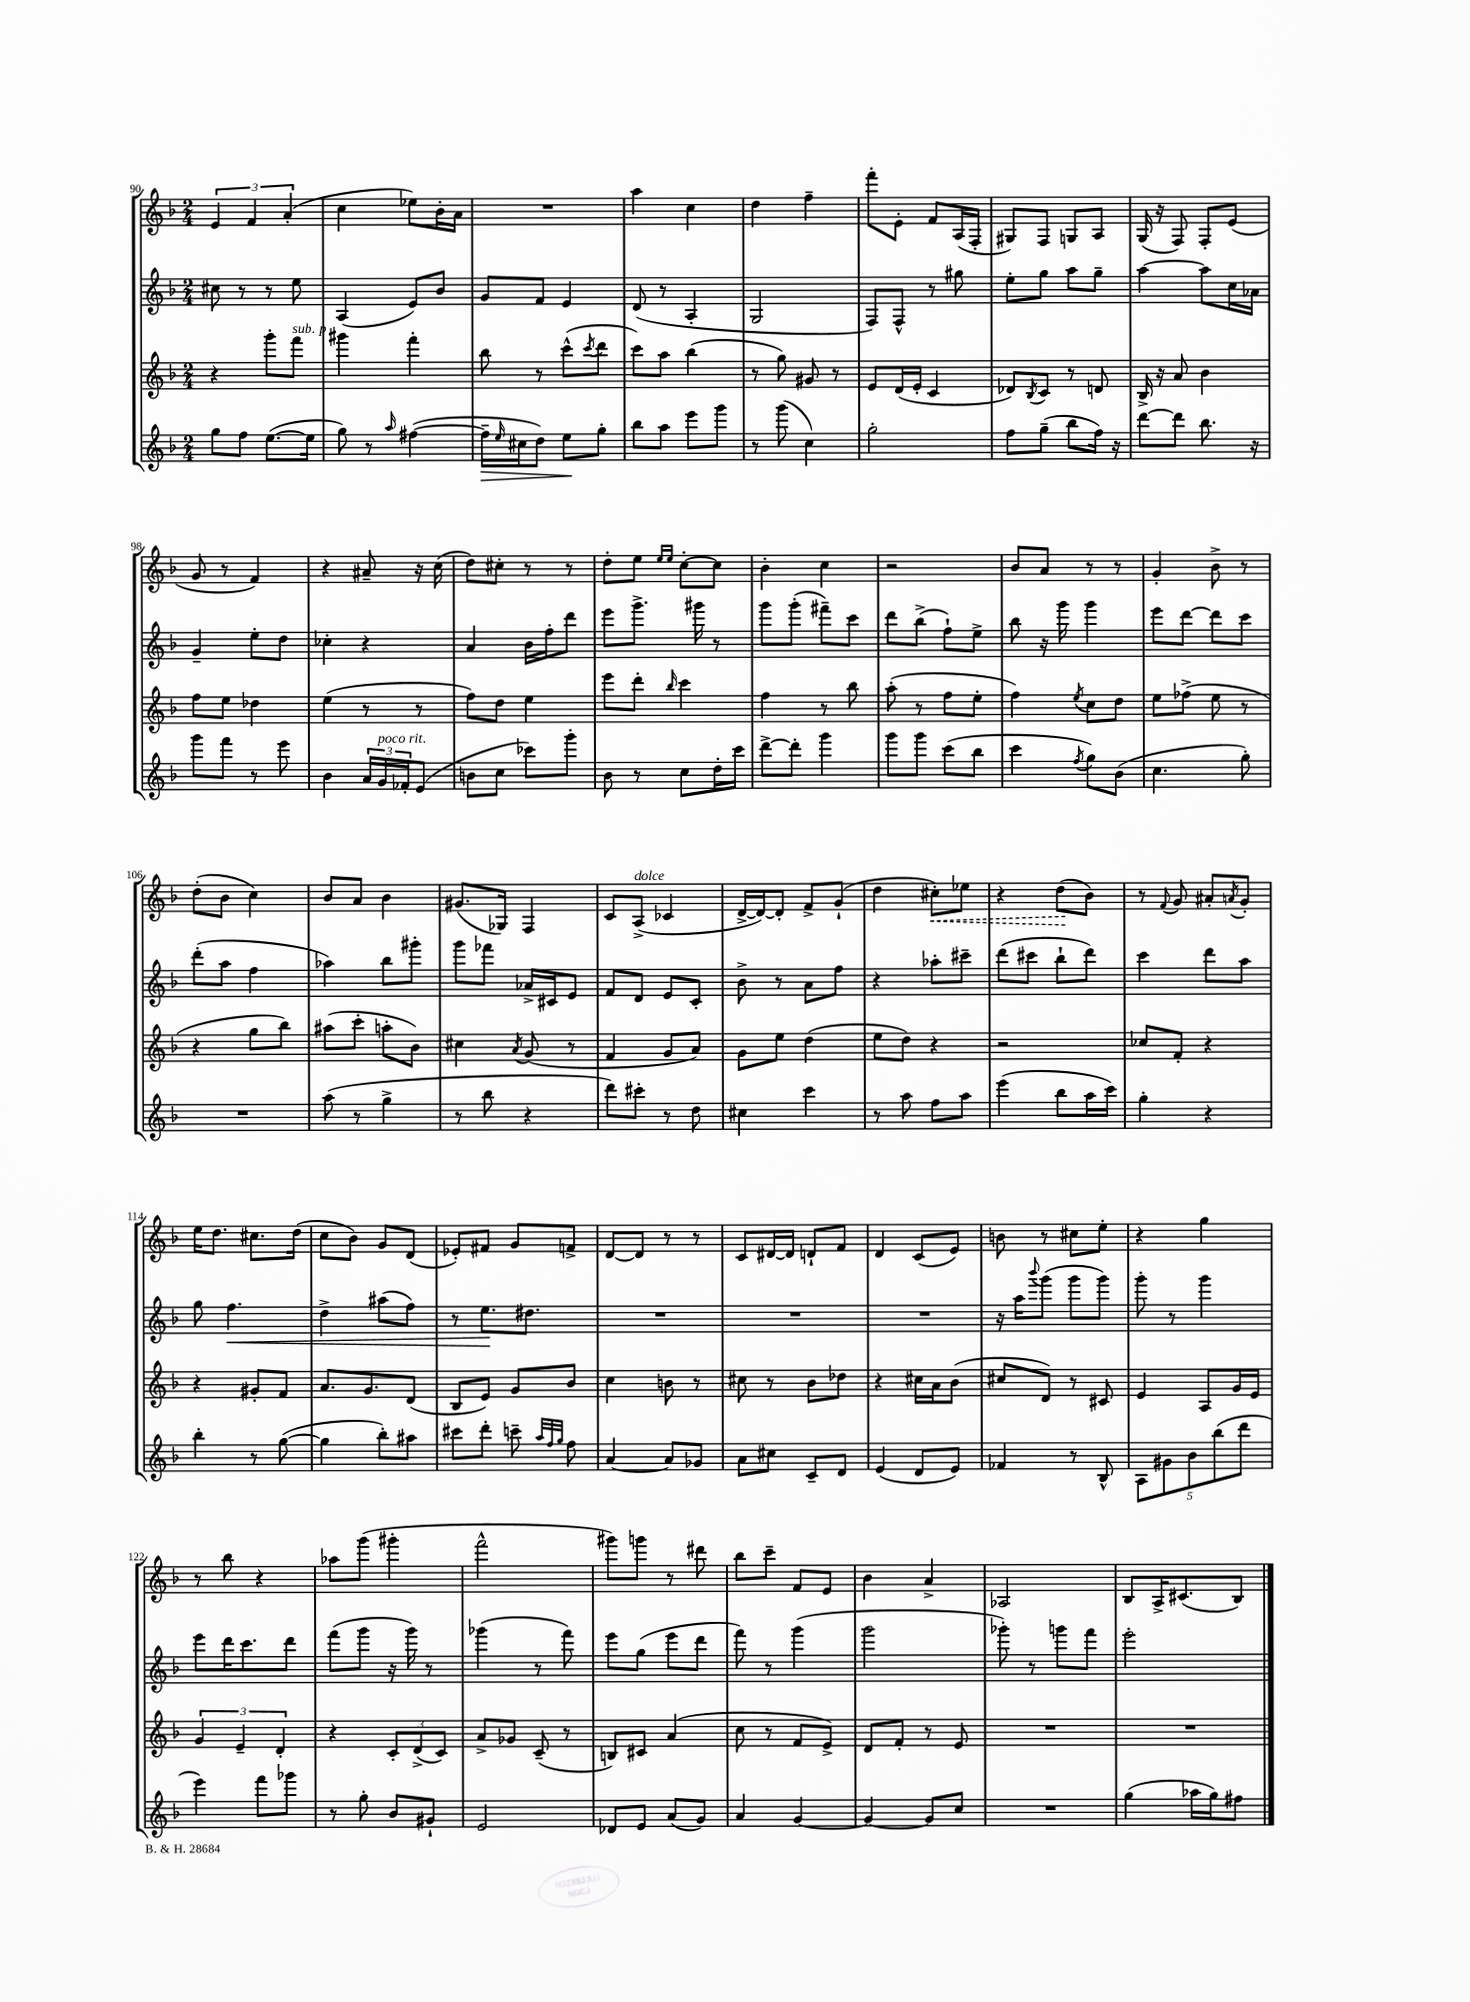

**kern	**dynam	**kern	**kern	**dynam	**kern	**dynam
*part4	*part4	*part3	*part2	*part2	*part1	*part1
*staff4	*staff4	*staff3	*staff2	*staff2	*staff1	*staff1
*clefG2	*	*clefG2	*clefG2	*	*clefG2	*
*k[b-]	*	*k[b-]	*k[b-]	*	*k[b-]	*
*M2/4	*	*M2/4	*M2/4	*	*M2/4	*
=90	=90	=90	=90	=90	=90	=90
8gg\L	.	4r	8cc#X\	.	6e/	.
8ff\J	.	.	8r	.	.	.
.	.	.	.	.	6f/	.
([8.ee\L	.	8ggg'\L	8r	.	.	.
.	.	.	.	.	(6a'/	.
!	!	!LO:TX:a:i:t=sub. p	!	!	!	!
.	.	8fff\J	8ee\	.	.	.
16ee\Jk]	.	.	.	.	.	.
=91	=91	=91	=91	=91	=91	=91
8gg\)	.	4ggg#X\	(4A/	.	4cc\	.
8r	.	.	.	.	.	.
16qqaa/	.	.	.	.	.	.
([4ff#X\	.	4fff'\	8e/L)	.	8ee-X\L)	.
.	.	.	8b-/J	.	16b-'\L	.
.	.	.	.	.	16a\JJ	.
=92	=92	=92	=92	=92	=92	=92
!	!LO:HP:b	!	!	!	!	!
16ff#~\LL]	>	8bb-\	8g/L	.	2r	.
16qqee/	.	.	.	.	.	.
16cc#X\J	.	.	.	.	.	.
8dd\J)	.	8r	8f/J	.	.	.
8ee\L	.	(8ccc^^\L	4e/	.	.	.
.	.	8qccc/	.	.	.	.
8gg'\J	]	8ddd\J	.	.	.	.
=93	=93	=93	=93	=93	=93	=93
8bb-\L	.	8ccc\L)	(8d/	.	4aa\	.
8aa\J	.	8aa\J	8r	.	.	.
8eee\L	.	(4bb-\	4A'/	.	4cc\	.
8ggg\J	.	.	.	.	.	.
=94	=94	=94	=94	=94	=94	=94
8r	.	8r	2G/	.	4dd\	.
(8ggg\	.	8gg\)	.	.	.	.
4cc\)	.	8g#X/	.	.	4ff~\	.
.	.	8r	.	.	.	.
=95	=95	=95	=95	=95	=95	=95
2gg'\	.	8e/L	8F/L)	.	8fff'\L	.
.	.	(16d/L	8F^^/J	.	8e'\J	.
.	.	16e'/JJ	.	.	.	.
.	.	4c/	8r	.	8f/L	.
.	.	.	8gg#X\	.	(16A/L	.
.	.	.	.	.	16F'/JJ	.
=96	=96	=96	=96	=96	=96	=96
8ff\L	.	8d-X/L)	8ee'\L	.	8G#X/L)	.
.	.	8qB-/	.	.	.	.
(8gg~\J	.	8c/J	8gg\J	.	8F/J	.
8bb-\L	.	8r	8aa\L	.	8Gn/L	.
16ff\Jk)	.	8dn/	8gg~\J	.	8A/J	.
16r	.	.	.	.	.	.
=97	=97	=97	=97	=97	=97	=97
[8ddd\L	.	16B-^/	[4aa\	.	(16G/	.
.	.	16r	.	.	16r	.
8ddd\J]	.	8a/	.	.	8F/)	.
8.bb-\	.	4b-\	8aa\L]	.	8F'/L	.
.	.	.	16cc\L	.	(8e/J	.
16r	.	.	16a-X\JJ	.	.	.
!!LO:LB:g=z
=98	=98	=98	=98	=98	=98	=98
8ggg\L	.	8ff\L	4g~/	.	8g/	.
8fff\J	.	8ee\J	.	.	8r	.
8r	.	4dd-X\	8ee'\L	.	4f/)	.
8eee\	.	.	8dd\J	.	.	.
=99	=99	=99	=99	=99	=99	=99
4b-\	.	(4ee\	4cc-X'\	.	4r	.
24a/LL	.	8r	4r	.	8a#X~/	.
!LO:TX:a:i:t=poco rit.	!	!	!	!	!	!
24g/	.	.	.	.	.	.
24f-X'/J	.	.	.	.	.	.
(8e/J	.	8r	.	.	16r	.
.	.	.	.	.	(16cc\	.
=100	=100	=100	=100	=100	=100	=100
8bn\L	.	8ff\L)	4a/	.	8dd\L)	.
8cc\J	.	8dd\J	.	.	8cc#X'\J	.
8ccc-X\L)	.	4ee\	16b-\LL	.	8r	.
.	.	.	16ff'\J	.	.	.
8ggg'\J	.	.	8ddd\J	.	8r	.
=101	=101	=101	=101	=101	=101	=101
8b-\	.	8eee\L	8eee\L	.	8dd'\L	.
8r	.	8ddd'\J	8.ggg^\J	.	8ee\J	.
.	.	.	.	.	16qqee/LL	.
.	.	16qqbb-/	.	.	16qqee/JJ	.
8cc\L	.	4ccc\	.	.	[8cc'\L	.
.	.	.	16ggg#X\	.	.	.
16dd'\L	.	.	8r	.	8cc\J]	.
16ccc\JJ	.	.	.	.	.	.
=102	=102	=102	=102	=102	=102	=102
[8ddd^\L	.	4ff\	8ggg\L	.	4b-'\	.
8ddd'\J]	.	.	(8ggg'\J	.	.	.
4ggg\	.	8r	8fff#X~\L)	.	4cc\	.
.	.	8bb-\	8ccc\J	.	.	.
=103	=103	=103	=103	=103	=103	=103
8ggg\L	.	(8aa'\	8ddd\L	.	2r	.
8ggg\J	.	8r	(8bb-^\J	.	.	.
(8ccc\L	.	8ff\L	8ff`\L)	.	.	.
8bb-\J	.	8ee'\J	8ee^\J	.	.	.
=104	=104	=104	=104	=104	=104	=104
4ccc\	.	4ff\)	8bb-\	.	8b-/L	.
.	.	.	16r	.	8a/J	.
.	.	.	16ggg\	.	.	.
8qff/	.	8qee/	.	.	.	.
8gg\L)	.	8cc\L	4ggg\	.	8r	.
(8b-\J	.	8dd\J	.	.	8r	.
=105	=105	=105	=105	=105	=105	=105
4.cc\	.	8ee\L	8eee\L	.	4g'/	.
.	.	(8ff-X^\J	[8ddd\J	.	.	.
.	.	8ee\	8ddd\L]	.	8b-^\	.
8gg'\)	.	8r	8ccc\J	.	8r	.
!!LO:LB:g=z
=106	=106	=106	=106	=106	=106	=106
2r	.	4r	(8ddd'\L	.	(8dd'\L	.
.	.	.	8aa\J	.	8b-\J	.
.	.	8gg\L	4ff\	.	4cc\)	.
.	.	8bb-\J)	.	.	.	.
=107	=107	=107	=107	=107	=107	=107
(8aa\	.	(8aa#X\L	4aa-X\)	.	8b-/L	.
8r	.	8ccc'\J	.	.	8a/J	.
4gg^\	.	8aan'\L	8bb-\L	.	4b-\	.
.	.	8b-\J)	8ggg#X'\J	.	.	.
=108	=108	=108	=108	=108	=108	=108
8r	.	4cc#X\	8ggg\L	.	(8.g#X/L	.
8bb-\	.	.	8fff-X\J	.	.	.
.	.	.	.	.	16G-X/Jk)	.
.	.	8qa/	.	.	.	.
4r	.	(8g/	16a-X^/LL	.	4F/	.
.	.	.	16c#X/J	.	.	.
.	.	8r	8e/J	.	.	.
=109	=109	=109	=109	=109	=109	=109
8ddd\L)	.	4f/	8f/L	.	8c/L	.
!	!	!	!	!	!LO:TX:a:i:t=dolce	!
8ccc#X'\J	.	.	8d/J	.	(8A^/J	.
8r	.	8g/L	8e/L	.	4c-X/	.
8dd\	.	8a/J)	8c'/J	.	.	.
=110	=110	=110	=110	=110	=110	=110
4cc#X\	.	8g\L	8b-^\	.	[16d^/LL	.
.	.	.	.	.	16d/J_)	.
.	.	8ee\J	8r	.	8d'/J]	.
4ccc\	.	(4dd\	8a\L	.	8f^/L	.
.	.	.	8ff\J	.	(8g`/J	.
=111	=111	=111	=111	=111	=111	=111
8r	.	8ee\L	4r	.	4dd\	.
8aa\	.	8dd\J)	.	.	.	.
!	!	!	!	!	!	!LO:HP:b
8ff\L	.	4r	8aa-X'\L	.	8cc#X'\L)	<
8aa\J	.	.	8ccc#X~\J	.	8ee-X\J	.
=112	=112	=112	=112	=112	=112	=112
(4eee\	.	2r	(8ddd\L	.	4r	.
.	.	.	8ccc#X\J	.	.	.
8bb-\L	.	.	8bb-`\L	.	(8dd\L	.
16aa\L	.	.	8ddd\J)	.	8b-\J)	[
16ccc\JJ)	.	.	.	.	.	.
=113	=113	=113	=113	=113	=113	=113
4gg'\	.	8cc-X/L	4ccc\	.	8r	.
.	.	.	.	.	8qqf/	.
.	.	8f'/J	.	.	8g/	.
4r	.	4r	8ddd\L	.	8a#X'/L	.
.	.	.	.	.	8qan/	.
.	.	.	8aa\J	.	8g'/J	.
!!LO:LB:g=z
=114	=114	=114	=114	=114	=114	=114
4bb-'\	.	4r	8gg\	.	16ee\KL	.
.	.	.	.	.	8.dd\J	.
!	!	!	!	!LO:HP:b	!	!
.	.	.	4.ff\	<	.	.
8r	.	8g#X'/L	.	.	8.cc#X\L	.
([8gg\	.	8f/J	.	.	.	.
.	.	.	.	.	(16dd\Jk	.
=115	=115	=115	=115	=115	=115	=115
4gg\]	.	8.a/L	4dd^\	.	8cc\L	.
.	.	.	.	.	8b-\J)	.
.	.	8.g/	.	.	.	.
8bb-'\L)	.	.	(8aa#X\L	.	8g/L	.
8aa#X\J	.	(8d/J	8ff\J)	.	(8d/J	.
=116	=116	=116	=116	=116	=116	=116
8ccc#X\L	.	8B-/L	8r	.	8e-X'/L)	.
8ddd'\J	.	8e/J)	8.ee\L	.	8f#X/J	.
8cccn~\	.	8g/L	.	.	8g/L	.
.	.	.	8.dd#X\J	[	.	.
32qqaa/LLL	.	.	.	.	.	.
32qqff/	.	.	.	.	.	.
32qqgg/JJJ	.	.	.	.	.	.
8ff\	.	8b-/J	.	.	8fn^/J	.
=117	=117	=117	=117	=117	=117	=117
[4a/	.	4cc\	2r	.	[8d/L	.
.	.	.	.	.	8d/J]	.
8a/L]	.	8bn\	.	.	8r	.
8g-X/J	.	8r	.	.	8r	.
=118	=118	=118	=118	=118	=118	=118
8a\L	.	8cc#X\	2r	.	8c/L	.
8cc#X\J	.	8r	.	.	[16d#X/L	.
.	.	.	.	.	16d#/JJ]	.
8c~/L	.	8b-\L	.	.	8dn`/L	.
8d/J	.	8dd-X\J	.	.	8f/J	.
=119	=119	=119	=119	=119	=119	=119
(4e/	.	4r	2r	.	4d/	.
8d/L	.	16cc#X\LL	.	.	(8c/L	.
.	.	16a\J	.	.	.	.
8e/J)	.	(8b-\J	.	.	8e/J)	.
=120	=120	=120	=120	=120	=120	=120
4f-X/	.	8cc#X/L	16r	.	8bn\	.
.	.	.	16aa\KL	.	.	.
.	.	.	8qqbbb-/	.	.	.
.	.	8d/J)	(8ggg\J	.	8r	.
8r	.	8r	8ggg\L	.	8cc#X\L	.
8B-^^/	.	8c#X/	8ggg\J)	.	8ee'\J	.
=121	=121	=121	=121	=121	=121	=121
10A\L	.	4e/	8ggg'\	.	4r	.
10g#X\	.	.	.	.	.	.
.	.	.	8r	.	.	.
10b-\	.	.	.	.	.	.
.	.	8A/L	4ggg\	.	4gg\	.
(10bb-\	.	.	.	.	.	.
.	.	16g/L	.	.	.	.
10ddd\J	.	.	.	.	.	.
.	.	16e/JJ	.	.	.	.
!!LO:LB:g=z
=122	=122	=122	=122	=122	=122	=122
4eee\)	.	6g/	8eee\L	.	8r	.
.	.	.	16ddd\K	.	8bb-\	.
.	.	6e~/	.	.	.	.
.	.	.	8.ccc\	.	.	.
8fff\L	.	.	.	.	4r	.
.	.	6d'/	.	.	.	.
8ggg-X\J	.	.	8ddd\J	.	.	.
=123	=123	=123	=123	=123	=123	=123
8r	.	4r	(8fff\L	.	8aa-X\L	.
8gg'\	.	.	8ggg\J	.	(8ggg\J	.
8b-/L	.	12c'/L	16r	.	4ggg#X'\	.
.	.	.	16ggg\)	.	.	.
.	.	(12d^/	.	.	.	.
8g#X`/J	.	.	8r	.	.	.
.	.	12c/J)	.	.	.	.
=124	=124	=124	=124	=124	=124	=124
2e/	.	8a^/L	(4ggg-X\	.	2fff^^\	.
.	.	8g-X/J	.	.	.	.
.	.	(8c~/	8r	.	.	.
.	.	8r	8fff\)	.	.	.
=125	=125	=125	=125	=125	=125	=125
8d-X/L	.	8Bn/L)	8eee\L	.	8ggg#X\L)	.
8e/J	.	8c#X/J	(8gg\J	.	8gggn\J	.
(8a/L	.	(4a/	8eee\L	.	8r	.
8g/J)	.	.	8ddd\J	.	8ddd#X\	.
=126	=126	=126	=126	=126	=126	=126
4a/	.	8cc\	8fff\)	.	8bb-\L	.
.	.	8r	8r	.	8ccc~\J	.
[4g/	.	8f/L	(4ggg\	.	8f/L	.
.	.	8e^/J)	.	.	8e/J	.
=127	=127	=127	=127	=127	=127	=127
4g/_	.	8d/L	2ggg\	.	4b-\	.
.	.	8f'/J	.	.	.	.
8g/L]	.	8r	.	.	4a^/	.
8cc/J	.	8e/	.	.	.	.
=128	=128	=128	=128	=128	=128	=128
2r	.	2r	8ggg-X'\)	.	2A-X/	.
.	.	.	8r	.	.	.
.	.	.	8gggn\L	.	.	.
.	.	.	8fff\J	.	.	.
=129	=129	=129	=129	=129	=129	=129
(4gg\	.	2r	2eee'\	.	8B-/L	.
.	.	.	.	.	16A^/K	.
.	.	.	.	.	(8.c#X/	.
16aa-X\LL	.	.	.	.	.	.
16gg\J)	.	.	.	.	.	.
8ff#X\J	.	.	.	.	8B-/J)	.
==	==	==	==	==	==	==
*-	*-	*-	*-	*-	*-	*-
